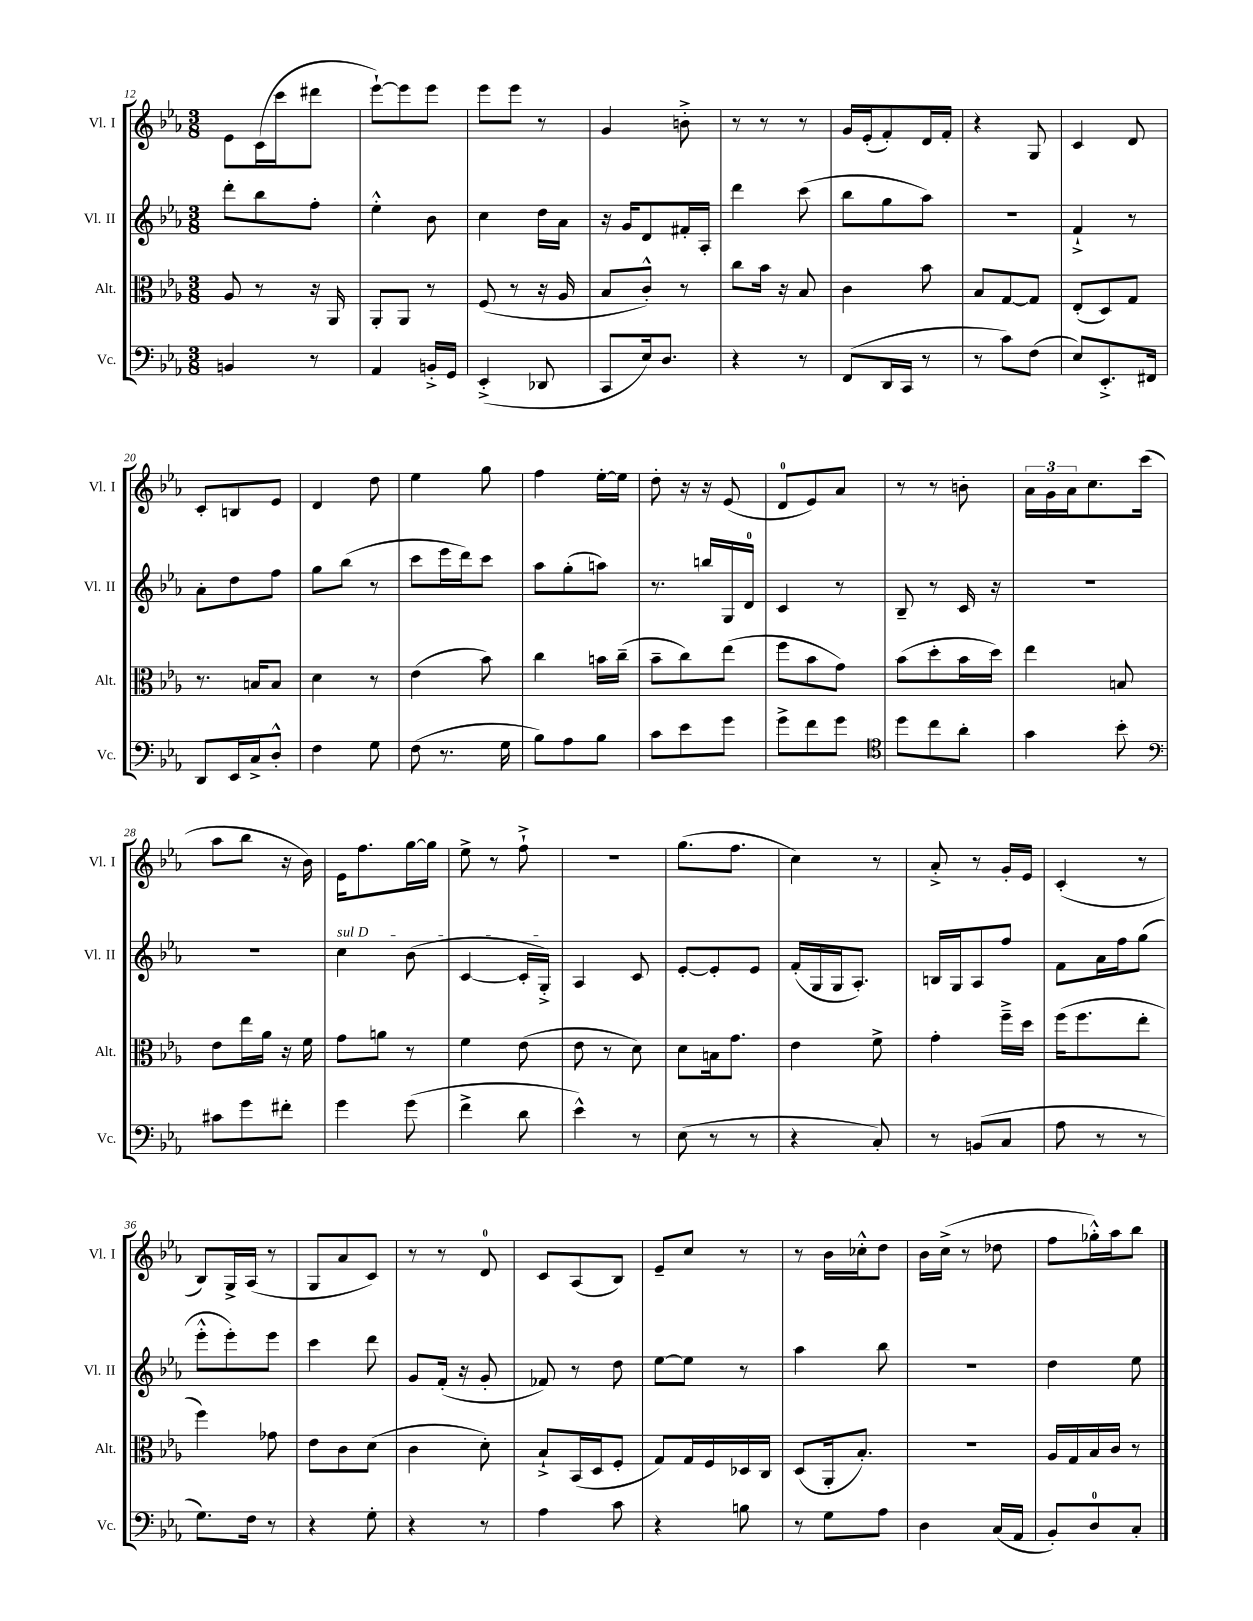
<<
\new StaffGroup <<
\new Staff = "s0" \with { instrumentName = "Vl. I" shortInstrumentName = "Vl. I" } {
    \clef treble \key ees \major \numericTimeSignature \time 3/8
    ees'8 c'16( c'''16 dis'''8 |
    ees'''8~-!) ees'''8 ees'''8 |
    ees'''8 ees'''8 r8 |
    g'4 b'8-.-> |
    r8 r8 r8 |
    g'16 ees'16-.( f'8-.) d'16 f'16-. |
    r4 g8 |
    c'4 d'8 |
    c'8-. b8 ees'8 |
    d'4 d''8 |
    ees''4 g''8 |
    f''4 ees''16~-. ees''16 |
    d''8-. r16 r16 ees'8( |
    d'8-0 ees'8) aes'8 |
    r8 r8 b'8-. |
    \tuplet 3/2 { aes'16 g'16 aes'16 } c''8. c'''16( |
    aes''8 bes''8 r16 bes'16) |
    ees'16 f''8. g''16~ g''16 |
    ees''8-> r8 f''8-!-> |
    R4. |
    g''8.( f''8. |
    c''4) r8 |
    aes'8-.-> r8 g'16-. ees'16 |
    c'4-.( r8 |
    bes8) g16-> aes16( r8 |
    g8 aes'8 c'8) |
    r8 r8 d'8-0 |
    c'8 aes8( bes8) |
    ees'8-- c''8 r8 |
    r8 bes'16 ces''16-.-^ d''8 |
    bes'16 c''16->( r8 des''8 |
    f''8 ges''16-.-^) aes''16 bes''8 \bar "|." |
}
\new Staff = "s1" \with { instrumentName = "Vl. II" shortInstrumentName = "Vl. II" } {
    \clef treble \key ees \major \numericTimeSignature \time 3/8
    d'''8-. bes''8 f''8-. |
    ees''4-.-^ bes'8 |
    c''4 d''16 aes'16 |
    r16 g'16 d'8 fis'16-. aes16-. |
    d'''4 c'''8( |
    bes''8 g''8 aes''8) |
    R4. |
    f'4-!-> r8 |
    aes'8-. d''8 f''8 |
    g''8 bes''8( r8 |
    c'''8 ees'''16 d'''16) c'''8 |
    aes''8 g''8-.( a''8) |
    r8. b''16 g16 d'16-0 |
    c'4 r8 |
    bes8-- r8 c'16 r16 |
    R4. |
    R4. |
    \once \override TextSpanner.bound-details.left.text = \markup { \italic "sul D" } c''4\startTextSpan bes'8( |
    c'4~ c'16-. g16-.->\stopTextSpan) |
    aes4 c'8 |
    ees'8~-. ees'8-. ees'8 |
    f'16-.( g16 g16 aes8.-.) |
    b16 g16 aes8 f''8 |
    f'8 aes'16 f''16 g''8( |
    ees'''8-.-^ ees'''8-.) ees'''8 |
    c'''4 d'''8 |
    g'8 f'16-.( r16 g'8-. |
    fes'8) r8 d''8 |
    ees''8~ ees''8 r8 |
    aes''4 bes''8 |
    R4. |
    d''4 ees''8 \bar "|." |
}
\new Staff = "s2" \with { instrumentName = "Alt." shortInstrumentName = "Alt." } {
    \clef alto \key ees \major \numericTimeSignature \time 3/8
    aes8 r8 r16 aes,16 |
    aes,8-. aes,8 r8 |
    f8( r8 r16 aes16 |
    bes8 c'8-.-^) r8 |
    c''8 bes'16 r16 bes8 |
    c'4 bes'8 |
    bes8 g8~ g8 |
    ees8-.( d8) g8 |
    r8. b16 b8 |
    d'4 r8 |
    ees'4( bes'8) |
    c''4 b'16 c''16--( |
    bes'8-- c''8) ees''8( |
    f''8 bes'8 g'8) |
    bes'8( d''8-. bes'16 d''16) |
    ees''4 b8 |
    ees'8 ees''16 aes'16 r16 f'16 |
    g'8 a'8 r8 |
    f'4 ees'8( |
    ees'8 r8 d'8) |
    d'8 b16 g'8. |
    ees'4 f'8-> |
    g'4-. f''16---> d''16 |
    f''16( f''8. ees''8-. |
    f''4) ges'8 |
    ees'8 c'8 d'8( |
    c'4 d'8-.) |
    bes8-!-> bes,16( d16 f8-. |
    g8) g16 f16 des16 c16 |
    d8( aes,16-. bes8.-.) |
    R4. |
    aes16 g16 bes16 c'16 r8 \bar "|." |
}
\new Staff = "s3" \with { instrumentName = "Vc." shortInstrumentName = "Vc." } {
    \clef bass \key ees \major \numericTimeSignature \time 3/8
    b,4 r8 |
    aes,4 b,16-.-> g,16 |
    ees,4-.->( des,8 |
    c,8 ees16) d8. |
    r4 r8 |
    f,8( d,16 c,16 r8 |
    r8 c'8) f8( |
    ees8) ees,8.-.-> fis,16 |
    d,8 ees,16 c16-> d8-.-^ |
    f4 g8 |
    f8( r8. g16 |
    bes8) aes8 bes8 |
    c'8 ees'8 g'8 |
    g'8-> f'8 g'8 |
    \clef tenor d''8 c''8 aes'8-. |
    g'4 bes'8-. |
    \clef bass cis'8 g'8 fis'8-. |
    g'4 g'8( |
    f'4-> d'8 |
    ees'4-^) r8 |
    ees8( r8 r8 |
    r4 c8-.) |
    r8 b,8( c8 |
    aes8 r8 r8 |
    g8.) f16 r8 |
    r4 g8-. |
    r4 r8 |
    aes4 c'8 |
    r4 b8 |
    r8 g8 aes8 |
    d4 c16( aes,16 |
    bes,8-.) d8-0 c8-. \bar "|." |
}
>>
>>
\layout { \context { \Score currentBarNumber = #12 } }
